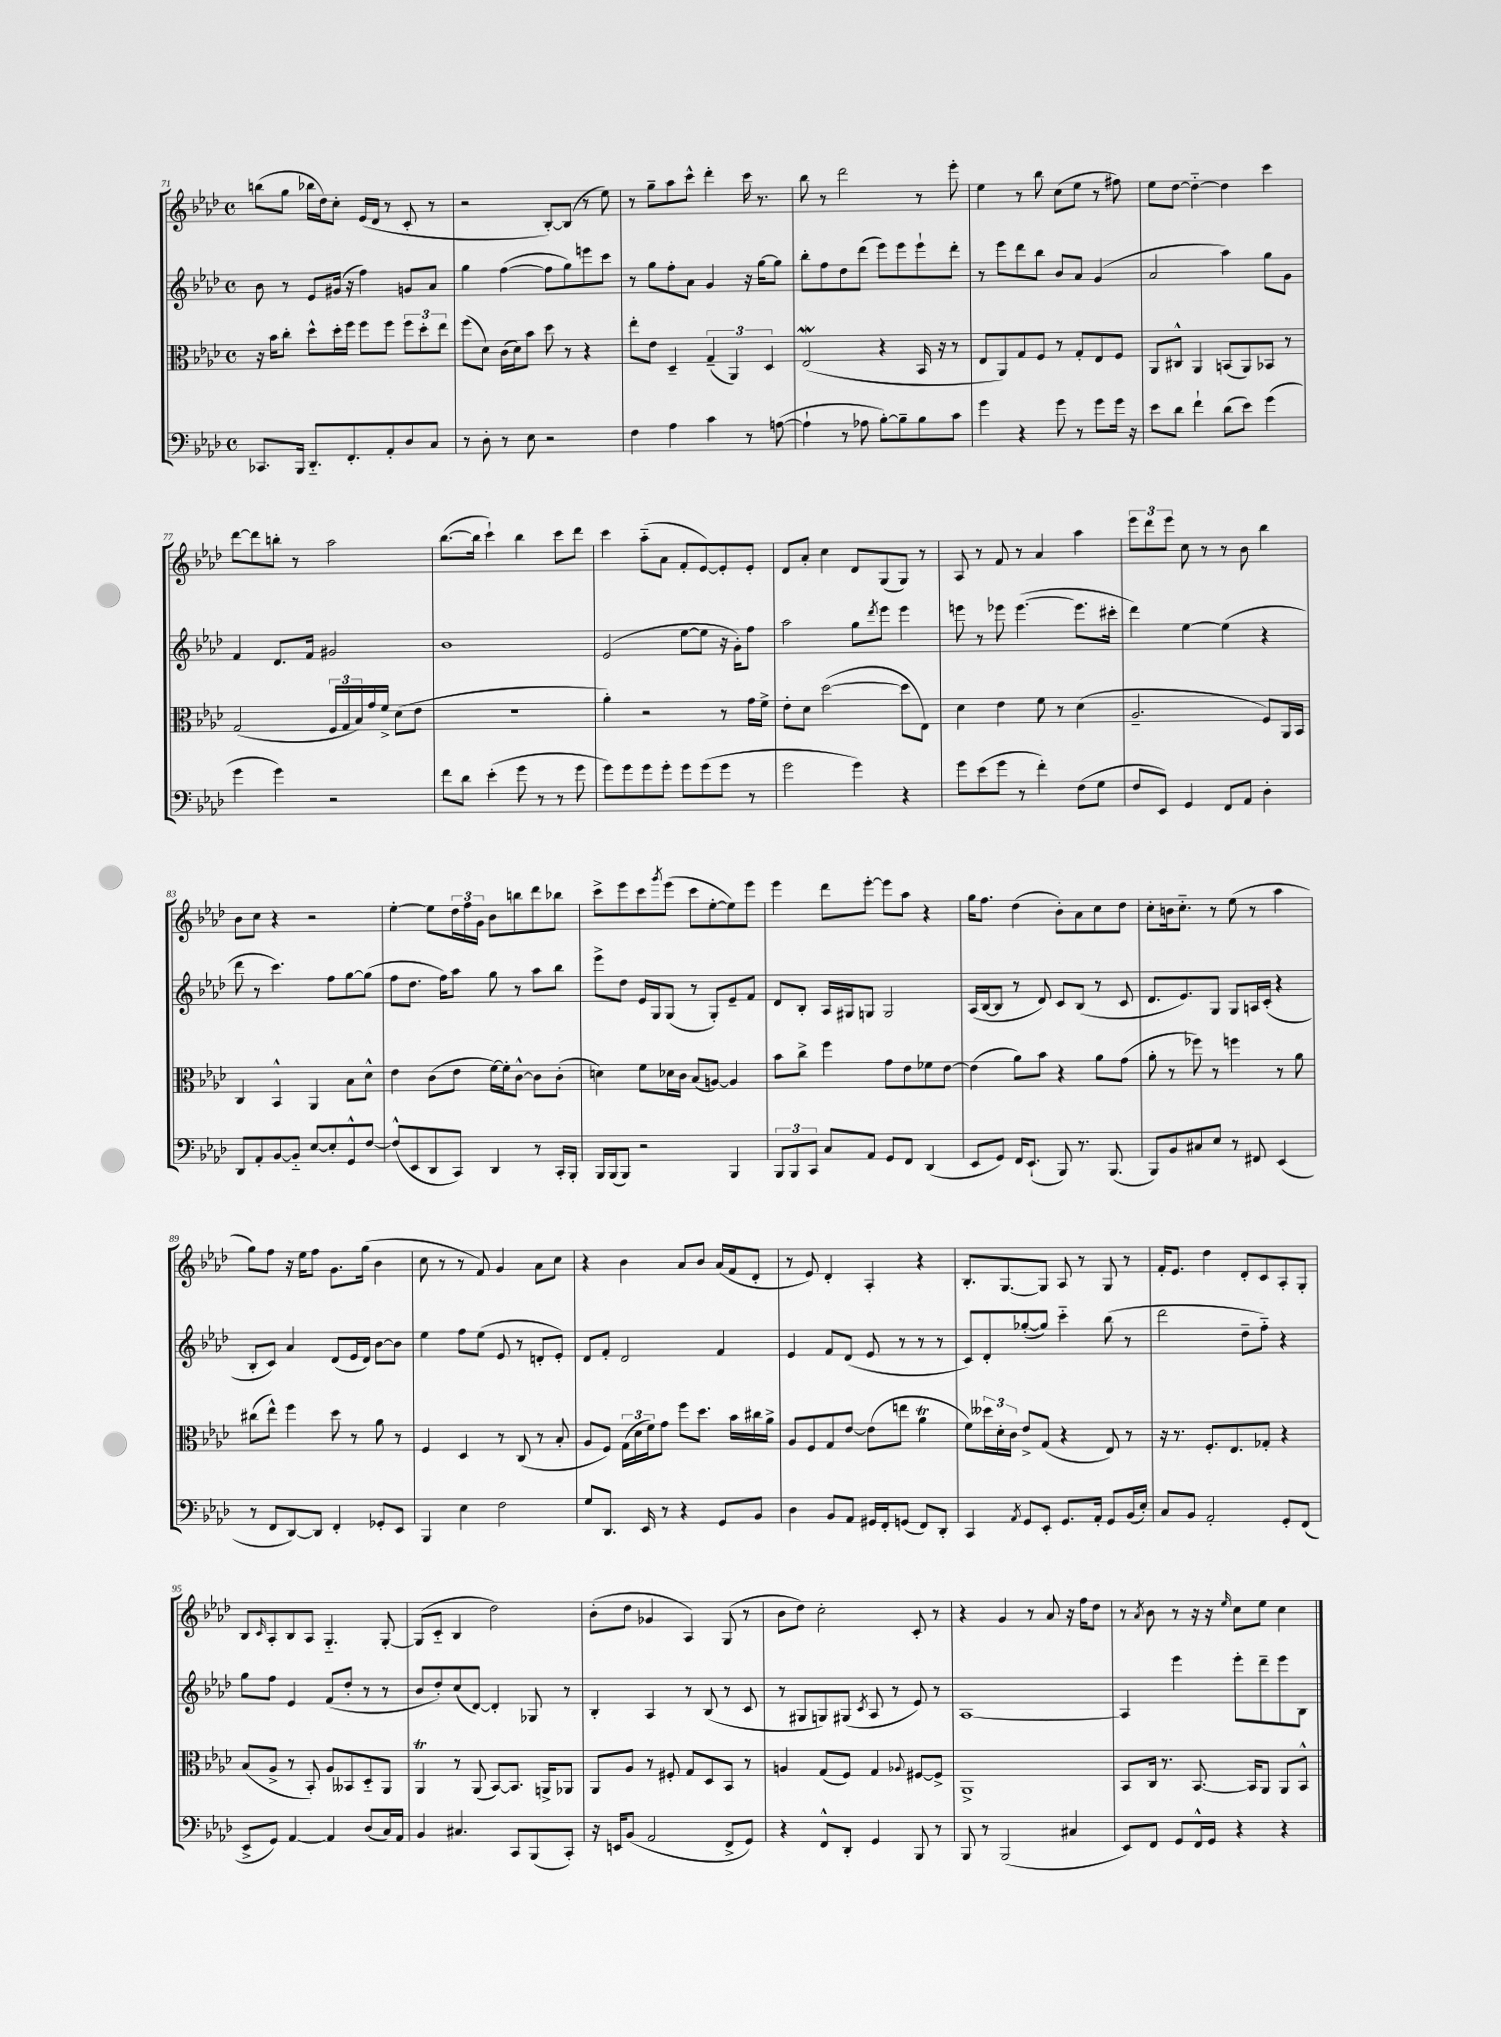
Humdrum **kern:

**kern	**kern	**kern	**kern
*staff4	*staff3	*staff2	*staff1
*clefF4	*clefC3	*clefG2	*clefG2
*k[b-e-a-d-]	*k[b-e-a-d-]	*k[b-e-a-d-]	*k[b-e-a-d-]
*M4/4	*M4/4	*M4/4	*M4/4
*met(c)	*met(c)	*met(c)	*met(c)
8.CC-/L	16r	8b-\	(8bb\L
.	16b-\LK	.	.
.	8cc'\J	8r	8gg\J
16BBB-/Jk	.	.	.
8.DD-'~/L	8dd-^^\L	8e-/L	16bb-\LL
.	.	.	16dd-\J)
.	16dd-'\L	(16g#/Jk	8cc'\J
8.FF'/	16ff\JJ	16r	.
.	8ff\L	4ff\)	(16e-/LL
.	.	.	16d-/JJ
8AA-'/	8ff\J	.	8r
8D-/	12ff\L	8g/L	8c'/
.	12dd-'\	.	.
8C/J	.	8a-/J	8r
.	12ee-\J	.	.
=	=	=	=
8r	(8ff\L	4gg\	2r
8D-'\	8d-\J)	.	.
8r	(16c\LL	([4ff\	.
.	16d-\J)	.	.
8E-\	8b-\J	.	.
2r	8dd-\	8ff\]L	[8B-'/L)
.	8r	8gg\)	(8B-/]J
.	4r	8eee\	8r
.	.	8ccc\J	8ee-\)
=	=	=	=
4F\	8ee-'\L	8r	8r
.	8e-\J	8gg\L	8gg~\L
4A-\	4D-~/	8ff'\	8aa-\
.	.	8a-\J	8ccc^^\J
4c\	(6G~/	4g/	4ddd-'\
.	6AA-/)	.	.
8r	.	16r	16ccc\
.	.	[16gg\LK	8.r
.	6D-/	.	.
([8A\	.	8gg\]J	.
=	=	=	=
4A`\]	(2E-/	8bb-'\L	8bb-\
.	.	8ff\	8r
8r	.	8dd-\	2ddd-\
8A-\	.	(8ddd-\J	.
[8B-'\L)	4r	8eee-\L)	.
8B-~\]	.	8eee-\	.
8B-\	16BB-/	8eee-`\	8r
.	16r	.	.
8c\J	8r	8ddd-'\J	8eee-'\
=	=	=	=
4g\	8E-/L	8r	4ee-\
.	8AA-/)	8eee-\L	.
4r	8G/	8ddd-\	8r
.	8F/J	8bb-\J	8bb-\
8g\	8r	8b-/L	(8cc\L
8r	8G'/L	8a-/J	8ee-\J
8g\L	8E-/	(4g/	8r
16g\Jk	8F/J	.	8ff#\)
16r	.	.	.
=	=	=	=
8e-\L	8AA-/L	2a-/	8ee-\L
8d-\J	8C#^^/J	.	[8dd-\J
4f`\	4AA-/	.	4dd-'~\_
(8d-\L	(8BB/L	4aa-\)	4dd-\]
8e-\J)	8AA-/)	.	.
(4g\	8BB-/J	8gg\L	4ccc\
.	8r	8g\J	.
=	=	=	=
4g\	(2G/	4f/	[8ddd-\L
.	.	.	8ddd-\]
4g\)	.	8.d-/L	8bb'\J
.	.	.	8r
.	.	16f/Jk	.
2r	24F/LL	2g#/	2aa-\
.	24G/	.	.
.	24B-/)	.	.
.	16g/	.	.
.	16f^/JJ	.	.
.	(8d-\L	.	.
.	8e-\J	.	.
=	=	=	=
8f\L	1r	1b-	([8.bb-\L
8d-\J	.	.	.
.	.	.	16bb-\]Jk
(4e-'\	.	.	4ccc`\)
8g\	.	.	4bb-\
8r	.	.	.
8r	.	.	8ccc\L
8g\	.	.	8ddd-\J
=	=	=	=
8g\L)	4a-'\)	(2e-/	4ccc\
8g\	.	.	.
8g\	2r	.	(8aa-'~\L
8g'\J	.	.	8a-\J
8g\L	.	[8ee-\L	8f'/L
(8g\	.	8ee-\]J	[8e-/)
8g\J	8r	16r	8e-'/]
.	.	16g'\LK)	.
8r	16g\LL	8ff\J	8e-'/J
.	16f^\JJ	.	.
=	=	=	=
2g\	8e-'\L	2aa-\	8d-/L
.	8d-\J	.	8a-'/J
.	([2dd-\	.	4cc\
4g\)	.	8gg\L	8d-/L
.	.	8qddd-/	.
.	.	8eee-\J	(8G/
4r	8dd-\]L	4eee-\	8G/J)
.	8E-\J)	.	8r
=	=	=	=
8g\L	4d-\	8eee\	8A-/
(8e-\	.	8r	8r
8g\J	4e-\	8eee-\	8f/
8r	.	([4.eee-\	8r
4f'\)	8f\	.	4a-/
.	8r	.	.
(8F\L	(4d-\	8.eee-\]L	4aa-\
8G\J	.	.	.
.	.	16ccc#'\Jk	.
=	=	=	=
8F/L	2.A-~/	4ddd-\)	12eee-\L
.	.	.	12ddd-\
8EE-/J)	.	.	.
.	.	.	12eee-\J
4GG/	.	[4ee-\	8cc\
.	.	.	8r
8FF/L	.	(4ee-\]	8r
8AA-/J	.	.	8b-\
4D-'\	8F/L)	4r	4bb-\
.	16AA-/L	.	.
.	16BB-/JJ	.	.
=	=	=	=
8DD-/L	4C/	8ddd-\	8b-\L
8AA-'/	.	8r	8cc\J
[8BB-/	4BB-^^/	4.ccc\)	4r
8BB-'~/]J	.	.	.
[8E-/L	4AA-/	.	2r
8E-'/]	.	8ff\L	.
8GG^^/	8B-\L	[8gg\	.
[8F/J	8d-^^\J	(8gg\]J	.
=	=	=	=
(8F^^/]L	4e-\	8ff\L	[4ee-'\
8EE-/	.	8.dd-\J	.
8DD-/	(8c\L	.	8ee-\]L
.	.	16ff\LK)	.
8CC/J)	8e-\J	8aa-\J	24dd-\L
.	.	.	24ff\
.	.	.	24g\JJ
4DD-/	[16f\LL)	8gg\	8b-\L
.	16f'\]J	.	.
.	[8c^^\J	8r	8bb\
8r	8c\]L	8aa-\L	8ddd-\
16CC'/LL	(8c'\J	8bb-\J	8bb-\J
16BBB-'/JJ	.	.	.
=	=	=	=
16BBB-/LL	4d\)	8eee-^\L	8ccc^\L
(16BBB-/J	.	.	.
8BBB-/J)	.	8dd-\J	8eee-\
2r	8f\L	16e-/LL	8ccc\
.	.	16G/J	.
.	.	.	8qggg/
.	16d-\L	(8G/J	(8eee-\J
.	16c\JJ	.	.
.	(8B-/L	8r	8ccc\L
.	[8A/J)	8G'/L)	[8ee-'\
4BBB-/	4A/]	8e-~/	8ee-\])
.	.	8f/J	8eee-\J
=	=	=	=
12BBB-/L	8b-\L	8d-/L	4eee-\
12BBB-/	.	.	.
.	8cc^\J	8B-'/J	.
12CC/J	.	.	.
8C/L	4ff\	16A-/LL	8ddd-\L
.	.	16G#/J	.
8AA-/J	.	8G/J	[8eee-'\J
8GG/L	8g\L	2G/	8eee-\]L
8FF/J	8e-\	.	8aa-\J
(4DD-/	8f-\	.	4r
.	[8e-\J	.	.
=	=	=	=
8EE-/L	(4e-\]	(16A-/LL	16gg\LK
.	.	[16B-/J	8.ff\J
8GG/J)	.	8B-/]J	.
16FF/LK	8a-\L)	8r	(4dd-\
(8.EE-`/J	.	.	.
.	8b-\J	8d-/)	.
8BBB-/)	4r	8c/L	8b-'\L)
8.r	.	(8B-/J	8a-\
.	8a-\L	8r	8cc\
(8.BBB-/	.	.	.
.	(8g\J	8c/	8dd-\J
=	=	=	=
8BBB-/L)	8a-'\	8.d-/L	8cc'\L
8BB-/	8r	.	16b\k
.	.	8.e-/)	8.cc'~\J
8C#/	8ff-\)	.	.
8E-/J	8r	8G/J	8r
8r	4ff\	8G/L	(8ee-\
8FF#/	.	16A/L	8r
.	.	(16c'/JJ	.
(4EE-/	8r	4r	4aa-\
.	8a-\	.	.
=	=	=	=
8r	(8cc#\L	8B-'/L	8gg\L)
8FF/L	8ee-^^\J)	8c/J)	8ff\J
[8DD-/)	4ff\	4a-/	16r
.	.	.	16ee-\LK
8DD-/]J	.	.	8ff\J
4FF'/	8dd-\	(8d-/L	8.g\L
.	8r	16e-/L	.
.	.	16d-/JJ)	(16gg\Jk
8GG-'/L	8a-\	[8b-\L	4b-\
8EE-/J	8r	8b-\]J	.
=	=	=	=
4BBB-/	4F/	4ee-\	8cc\
.	.	.	8r
4E-\	4D-/	8ff\L	8r
.	.	(8ee-\J	8f/)
2F\	8r	8e-/	4g/
.	(8C/	8r	.
.	8r	8d'/L	8a-\L
.	8B-'/	8e-'/J)	8cc\J
=	=	=	=
8G/L	8A-/L	8d-/L	4r
8.DD-/J	8F/J)	8f'/J	.
.	(24G\LL	2d-/	4b-\
.	24d-\	.	.
16EE-/	.	.	.
.	24f\J)	.	.
8r	8g\J	.	.
4r	8ff\L	.	8a-/L
.	8.dd-\J	.	8b-/J
8GG/L	.	4f/	(16a-/LL
.	16b-\LL	.	16f/J
8BB-/J	16cc#\	.	8d-'/J
.	16a-^\JJ	.	.
=	=	=	=
4D-\	8A-/L	4e-/	8r
.	8F/	.	8e-/)
8BB-/L	8G/	8f/L	4d-'/
8AA-/J	[8e-/J	(8d-/J	.
16GG#/LL	(8e-\]L	8e-/	4A-'/
16FF'/J	.	.	.
(8GG/J	8ee\J	8r	.
8FF/L)	4a-\	8r	4r
8DD-'/J	.	8r	.
=	=	=	=
4CC/	8f\L)	8c/L)	8.B-'/L
.	24dd--\L	8d-'/	.
.	24d-'\	.	.
.	.	.	[8.G/
.	24c\JJ	.	.
8qAA-/	.	.	.
8GG/L	8e-^/L	([8gg-'/	.
8EE-'/J	(8G/J	8gg-/]J)	8G/]J
8.GG/L	4r	4ccc'~\	8A-/
.	.	.	8r
16AA-'/Jk	.	.	.
8GG/L	8E-/)	(8bb-\	8G/
(16BB-/L	8r	8r	8r
16E-'/JJ)	.	.	.
=	=	=	=
8C/L	16r	2ddd-\	16f'/LK
.	8.r	.	8.e-/J
8BB-/J	.	.	.
2AA-'/	8.F'/L	.	4dd-\
.	8.E-/	.	.
.	.	8dd-~\L	8d-'/L
.	8G-'/J	8ff'~\J)	8c/
8GG'/L	4r	4r	8A-'/
(8FF/J	.	.	8G'/J
=	=	=	=
8EE-^/L	(8B-/L	8gg\L	8B-/L
.	.	.	16qqc/
8GG/J)	8A-^/J	8ff\J	8A-'/
[4AA-/	8r	4e-/	8B-/
.	8BB-'/)	.	8A-/J
4AA-/]	8A-/L	(8f/L	4.G'~/
.	8BB--/	8dd-'/J	.
(8D-/L	8D-'~/	8r	.
16C/L)	8AA-/J	8r	[8G'/
16AA-/JJ	.	.	.
=	=	=	=
4BB-/	4AA-/	8b-/L	(8G/]L
.	.	8dd-'/)	8c'~/J
4.C#/	8r	(8cc/	4B-/
.	(8AA-/	[8d-/J)	.
.	[8BB-/L)	4d-'/]	2dd-\)
8CC/L	8.BB-/]J	.	.
(8BBB-/	.	8G-/	.
.	16AA^/LK	.	.
8CC'/J)	8AA-/J	8r	.
=	=	=	=
16r	8AA-/L	4B-'/	(8b-'\L
16EE/LK	.	.	.
(8BB-/J	8A-/J	.	8dd-\J
2AA-/	8r	4A-/	4g-/
.	8F#'/	.	.
.	8G/L	8r	4A-/)
.	8D-/	(8B-/	.
8FF^/L	8BB-/J	8r	(8G/
8GG/J)	8r	8c/	8r
=	=	=	=
4r	4A/	8r	8b-\L
.	.	8G#/L	8dd-\J)
8FF^^/L	(8G/L	8G/)	2cc'\
8DD-'/J	8F/J)	(8G#/J	.
.	.	8qc/	.
4GG/	4G/	8A-/	.
.	.	8r	.
.	8qqA-/	.	.
8BBB-/	[8F#/L	8e-/)	8c'/
8r	8F#^/]J	8r	8r
=	=	=	=
8BBB-/	1AA-^	[1A-	4r
8r	.	.	.
(2BBB-/	.	.	4g/
.	.	.	8r
.	.	.	8a-/
4C#/	.	.	16r
.	.	.	16ff\LK
.	.	.	8dd-\J
=	=	=	=
8EE-/L)	8BB-/L	4A-/]	8r
.	.	.	8qa-/
8FF/J	16C/Jk	.	8b-\
.	8.r	.	.
8GG/L	.	4eee-\	8r
16FF^^/L	[8.BB-/	.	16r
16GG/JJ	.	.	16r
.	.	.	16qqee-/
4r	.	8eee-'\L	8cc\L
.	16BB-/]LK	.	.
.	8AA-/J	8ddd-~\	8ee-\J
4r	8AA-/L	8eee-\	4cc\
.	8BB-^^/J	8B-\J	.
==	==	==	==
*-	*-	*-	*-
